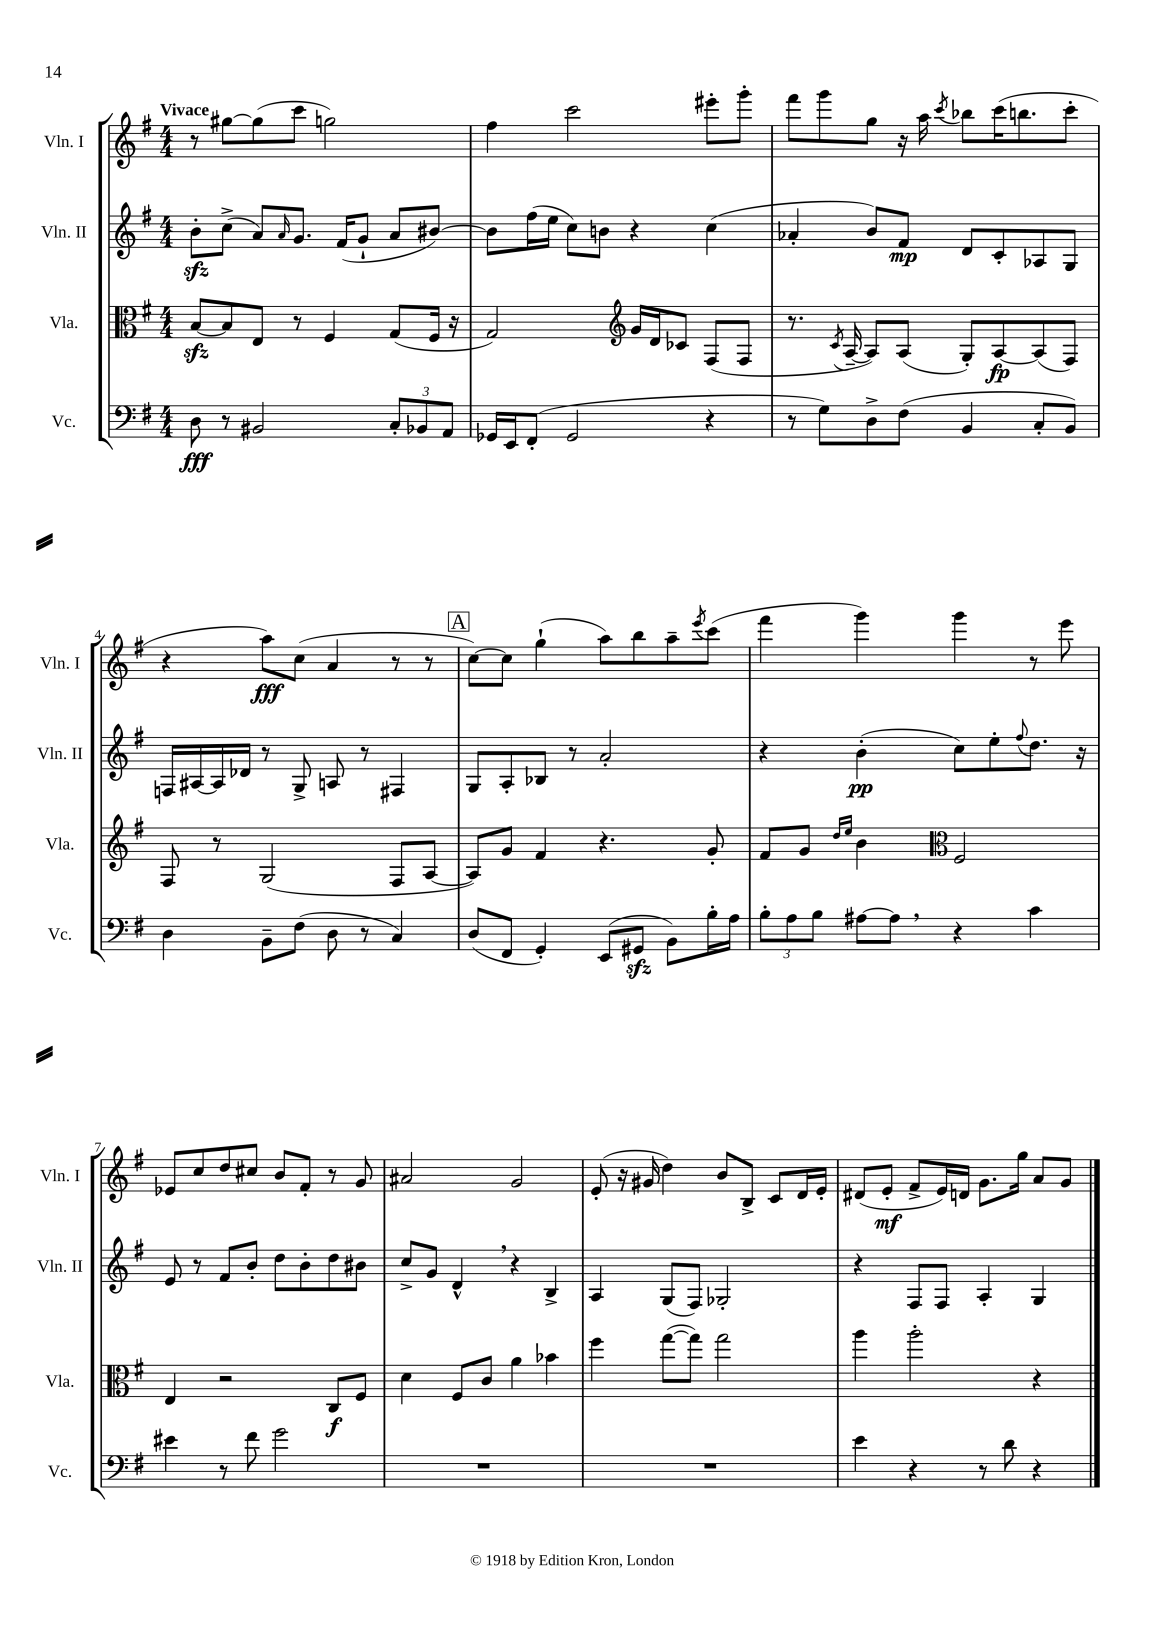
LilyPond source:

<<
\new StaffGroup <<
\new Staff = "s0" \with { instrumentName = "Vln. I" shortInstrumentName = "Vln. I" } {
    \clef treble \key g \major \numericTimeSignature \time 4/4 \tempo "Vivace"
    r8 gis''8~ gis''8( c'''8 g''2) |
    fis''4 c'''2 eis'''8-. g'''8-. |
    fis'''8 g'''8 g''8 r16 a''16 \acciaccatura { c'''8 } bes''8 c'''16( b''8. c'''8-. |
    r4 a''8\fff) c''8( a'4 r8 r8 |
    \mark \markup { \box "A" } c''8~) c''8 g''4-!( a''8) b''8 a''8-- \acciaccatura { e'''8 } c'''8( |
    fis'''4 g'''4) g'''4 r8 e'''8 |
    ees'8 c''8 d''8 cis''8 b'8 fis'8-. r8 g'8 |
    ais'2 g'2 |
    e'8-.( r16 gis'16 d''4) b'8 b8-> c'8 d'16 e'16-. |
    dis'8( e'8-.\mf fis'8-> e'16) d'16 g'8. g''16 a'8 g'8 \bar "|." |
}
\new Staff = "s1" \with { instrumentName = "Vln. II" shortInstrumentName = "Vln. II" } {
    \clef treble \key g \major \numericTimeSignature \time 4/4
    b'8-.\sfz c''8->( a'8) \grace { a'16 } g'8. fis'16( g'8-! a'8 bis'8~) |
    bis'8 fis''16( e''16 c''8) b'8 r4 c''4( |
    aes'4-. b'8) fis'8\mp d'8 c'8-. aes8 g8 |
    f16 ais16~ ais16 des'16 r8 g8-> a8 r8 fis4 |
    \mark \markup { \box "A" } g8 a8-. bes8 r8 a'2-. |
    r4 b'4-.\pp( c''8) e''8-. \appoggiatura { fis''8 } d''8. r16 |
    e'8 r8 fis'8 b'8-. d''8 b'8-. d''8 bis'8 |
    c''8-> g'8 d'4-^ \breathe r4 b4-> |
    a4 g8( fis8) ges2-. |
    r4 fis8 fis8 a4-. g4 \bar "|." |
}
\new Staff = "s2" \with { instrumentName = "Vla." shortInstrumentName = "Vla." } {
    \clef alto \key g \major \numericTimeSignature \time 4/4
    b8~\sfz b8 e8 r8 fis4 g8( fis16 r16 |
    g2) \clef treble g'16 d'16 ces'8 fis8( fis8 |
    r8. \acciaccatura { c'8 } a16~-- a8) a8( g8-.) a8~\fp a8( fis8) |
    fis8 r8 g2( fis8 a8~ |
    \mark \markup { \box "A" } a8) g'8 fis'4 r4. g'8-. |
    fis'8 g'8 \grace { d''16 e''16 } b'4 \clef alto fis2 |
    e4 r2 c8\f fis8 |
    d'4 fis8 c'8 a'4 bes'4 |
    fis''4 g''8~( g''8) g''2 |
    a''4 a''2-. r4 \bar "|." |
}
\new Staff = "s3" \with { instrumentName = "Vc." shortInstrumentName = "Vc." } {
    \clef bass \key g \major \numericTimeSignature \time 4/4
    d8\fff r8 bis,2 \tuplet 3/2 { c8-. bes,8 a,8 } |
    ges,16 e,16 fis,8-.( ges,2 r4 |
    r8 g8) d8-> fis8( b,4 c8-. b,8) |
    d4 b,8-- fis8( d8 r8 c4) |
    \mark \markup { \box "A" } d8( fis,8 g,4-.) e,8( gis,8\sfz b,8) b16-. a16 |
    \tuplet 3/2 { b8-. a8 b8 } ais8~ ais8 \breathe r4 c'4 |
    eis'4 r8 fis'8 g'2 |
    R1 |
    R1 |
    e'4 r4 r8 d'8 r4 \bar "|." |
}
>>
>>
